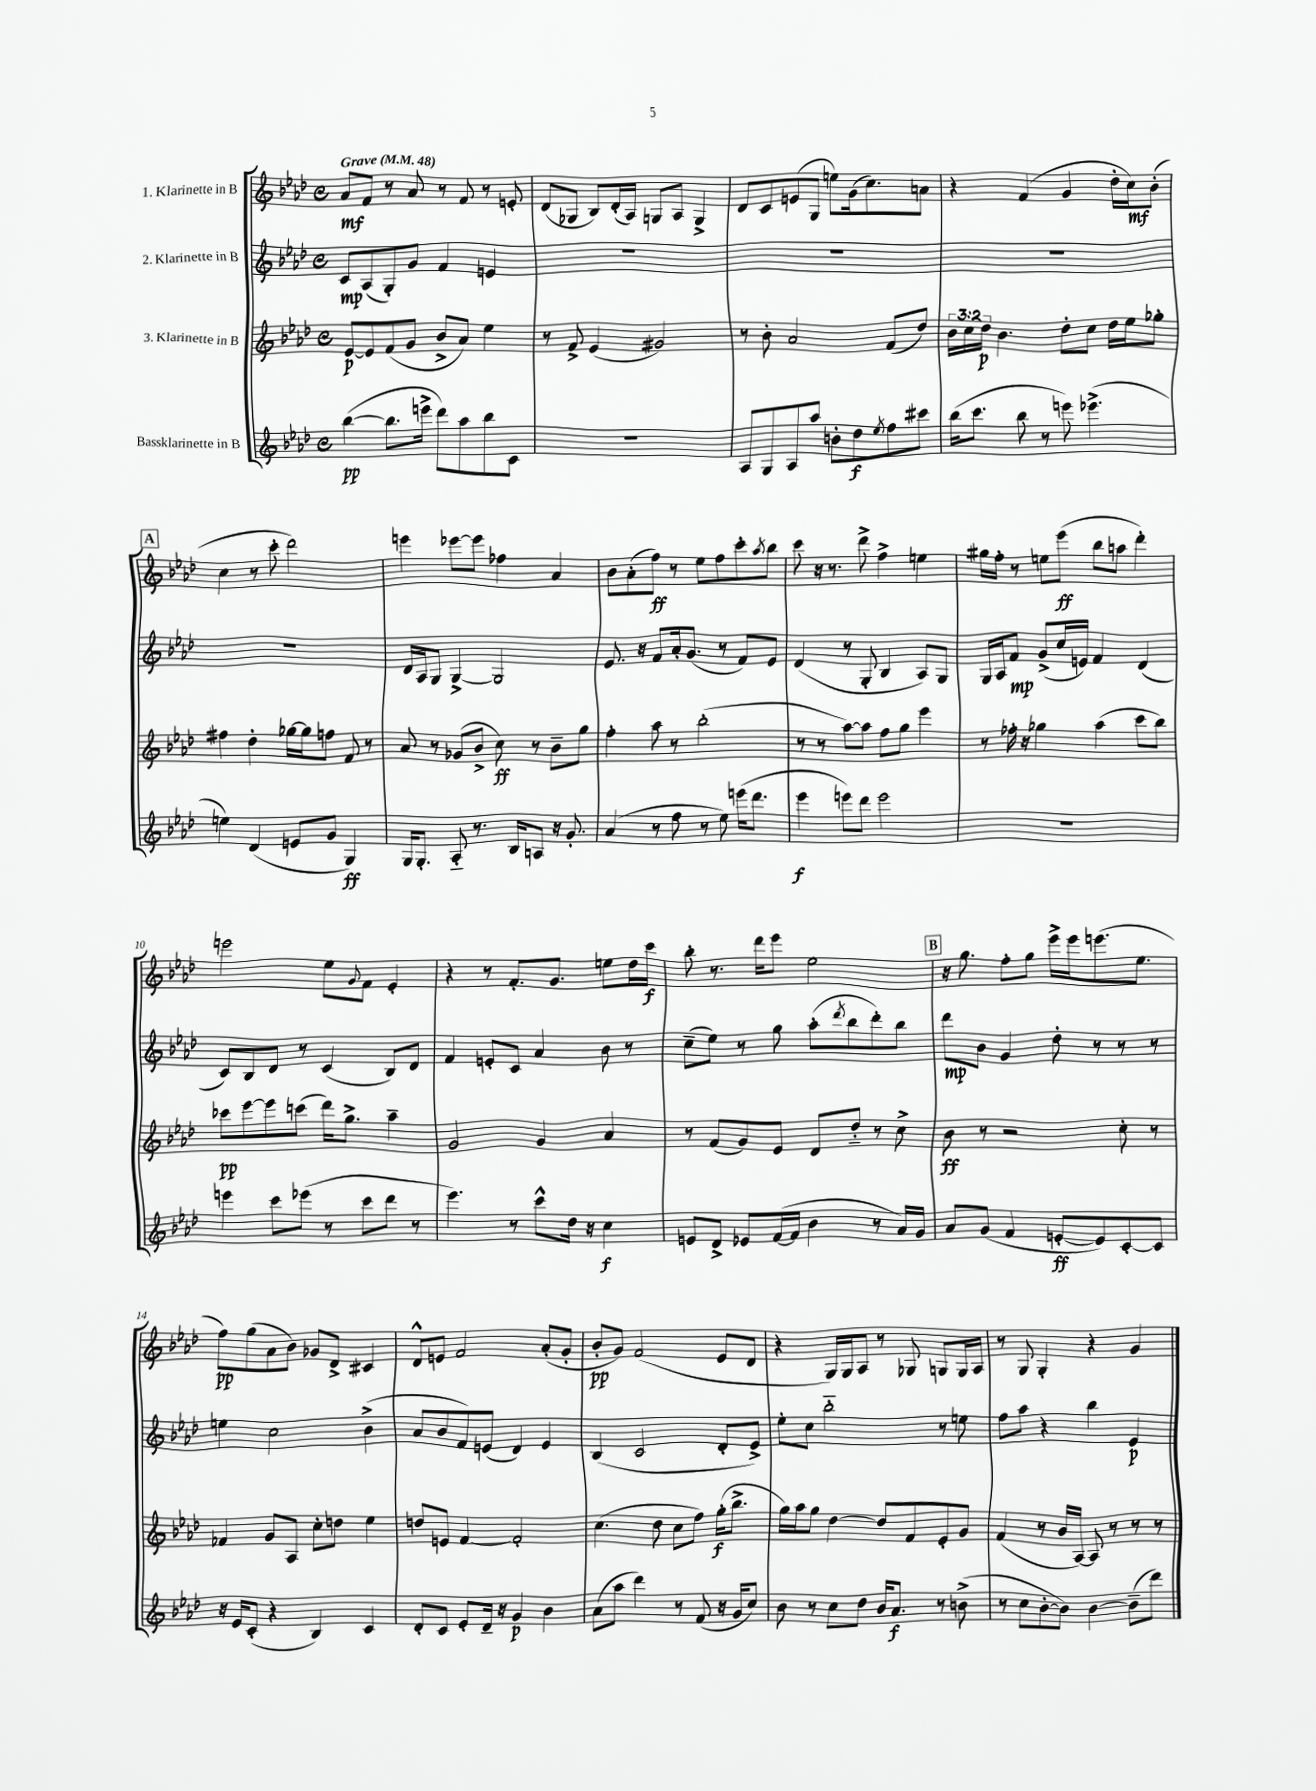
<<
\new StaffGroup <<
\new Staff = "s0" \with { instrumentName = "1. Klarinette in B" } {
    \clef treble \key aes \major \defaultTimeSignature \time 4/4 \tempo "Grave" 4 = 48
    aes'8\mf f'8 r8 aes'8 r8 f'8 r8 e'8-. |
    des'8( ges8 bes8) des'16-.( aes16) g8 aes8 g4-> |
    des'8 c'8 e'8( g8 e''8) g'16( c''8.) a'8 |
    r4 f'4( g'4 des''16-. c''16\mf) bes'8-.( |
    \mark \markup { \box "A" } c''4 r8 c'''8-. des'''2) |
    e'''4 ees'''8~ ees'''8 fes''4 aes'4 |
    bes'8 aes'8-.( f''8\ff) r8 ees''8 f''8 c'''8-. \acciaccatura { aes''8 } bes''8 |
    c'''8 r16 r8. des'''8-> f''4-> e''4 |
    gis''16 f''16-. r8 e''8 ees'''8\ff( bes''8 a''8 des'''4-.) |
    e'''2 ees''8 \appoggiatura { g'8 } f'8 ees'4-. |
    r4 r8 f'8.-. g'8. e''8 des''16 c'''16\f |
    bes''8-. r8. des'''16 ees'''8 ees''2 |
    \mark \markup { \box "B" } r16 g''8. f''8-. g''8 ees'''16-> ees'''16 e'''8.( ees''8. |
    f''8\pp) g''8( aes'8 bes'8) ges'8 des'8-> cis'4 |
    des'8-^ e'8 f'2 aes'8-.( g'8-. |
    bes'8-.\pp g'8) f'2( ees'8 des'8 |
    r4 g16) g16 aes8 r8 ges8 g8 g16 aes16 |
    r8 g8 g4-. r4 g'4 \bar "|." |
}
\new Staff = "s1" \with { instrumentName = "2. Klarinette in B" } {
    \clef treble \key aes \major \defaultTimeSignature \time 4/4
    c'8\mp aes8( g8-.) g'8 f'4 e'4 |
    R1 |
    R1 |
    R1 |
    \mark \markup { \box "A" } R1 |
    des'16 aes16 g8 g4~-> g2 |
    ees'8. r16 f'8 aes'16-. g'8.( r8 f'8) ees'8 |
    des'4( r8 g8-. bes4 aes8) g8 |
    g16 aes16 f'8\mp g'8->( c''16 e'16) f'4 des'4( |
    c'8) bes8 des'8 r8 c'4( bes8) des'8 |
    f'4 e'8-. c'8 aes'4 bes'8 r8 |
    c''8--( ees''8) r8 g''8 aes''8-.( \acciaccatura { des'''8 } bes''8 des'''8-.) bes''8 |
    \mark \markup { \box "B" } des'''8\mp bes'8 g'4 des''8-. r8 r8 r8 |
    e''4 c''2 bes'4->( |
    aes'8 bes'8 f'8) e'8( des'4) e'4 |
    bes4( c'2 des'8-. ees'8->) |
    ees''8-. c''8 bes''2-_ r8 e''8 |
    f''8 aes''8 r4 bes''4 ees'4\p \bar "|." |
}
\new Staff = "s2" \with { instrumentName = "3. Klarinette in B" } {
    \clef treble \key aes \major \defaultTimeSignature \time 4/4 \override Staff.TupletNumber.text = #tuplet-number::calc-fraction-text
    ees'8~\p ees'8 f'8( g'8 bes'8-> aes'8) ees''4 |
    r8 f'8-> ees'4( gis'2) |
    r8 bes'8-. aes'2 f'8( des''8) |
    \tuplet 3/2 { bes'16 c''16 des''16\p } bes'4. des''8-. c''8 des''16 ees''16 ges''8-. |
    \mark \markup { \box "A" } fis''4 des''4-. ges''16~ ges''16 f''8 f'8 r8 |
    aes'8 r8 ges'8( bes'8-> c''8\ff) r8 bes'8-- g''8 |
    f''4-. aes''8 r8 bes''2-.( |
    r8 r8 aes''8~) aes''8 f''8 g''8 ees'''4 |
    r8 fes''16-. r16 ges''4 aes''4( c'''8 bes''8) |
    ces'''8\pp ees'''8~ ees'''8 c'''8( des'''16) g''8.-> aes''4-- |
    g'2 g'4 aes'4 |
    r8 f'8( g'8) ees'8 des'8 des''8-_ r8 c''8-> |
    \mark \markup { \box "B" } bes'8\ff r8 r2 c''8-. r8 |
    fes'4 g'8 aes8 c''8-. d''8 ees''4 |
    d''8 e'8 f'4~ f'2-. |
    c''4.( des''8 c''8 f''8) g''16-.\f( bes''8.-> |
    g''16) aes''16 g''8 des''4~ des''8 f'8 ees'8-. g'8 |
    f'4( r8 bes'16 aes16~) aes8 r8 r8 r8 \bar "|." |
}
\new Staff = "s3" \with { instrumentName = "Bassklarinette in B" } {
    \clef treble \key aes \major \defaultTimeSignature \time 4/4
    bes''4~\pp( bes''8. e'''16-> des'''8) aes''8 bes''8 c'8 |
    R1 |
    aes8 g8 aes8 aes''8 b'8-. des''8\f \acciaccatura { ees''8 } f''8 cis'''8 |
    bes''16( c'''8. bes''8 r8 e'''8) ees'''4.->( |
    \mark \markup { \box "A" } e''4) des'4( e'8 g'8 g4\ff) |
    g16 g8.-. aes8-_ r8. bes16 a8 r16 g'8.-. |
    aes'4( r8 f''8 r8 ees''8) e'''16( des'''8. |
    ees'''4\f e'''8) des'''8 e'''2 |
    R1 |
    e'''4 c'''8 ees'''8( r8 c'''8 des'''8 r8 |
    ees'''4.) r8 c'''8-^ des''16 r16 c''4\f |
    e'8 des'8-> ees'8 f'16~( f'16 bes'4 r8 aes'16) g'16 |
    \mark \markup { \box "B" } aes'8 g'8( f'4 e'8~-.\ff e'8) c'8~-. c'8 |
    r16 ees'16 c'8-.( r4 bes4) c'4 |
    des'8-. c'8 ees'8-. des'16-- r16 g'4\p bes'4 |
    aes'8( aes''8 des'''4) r8 f'8( r16 g'16 c''8) |
    bes'8 r8 c''8 des''8 bes'16 aes'8.\f r8 b'8->( |
    r8 c''8 bes'8~-. bes'8) bes'4~ bes'8--( des'''8) \bar "|." |
}
>>
>>
